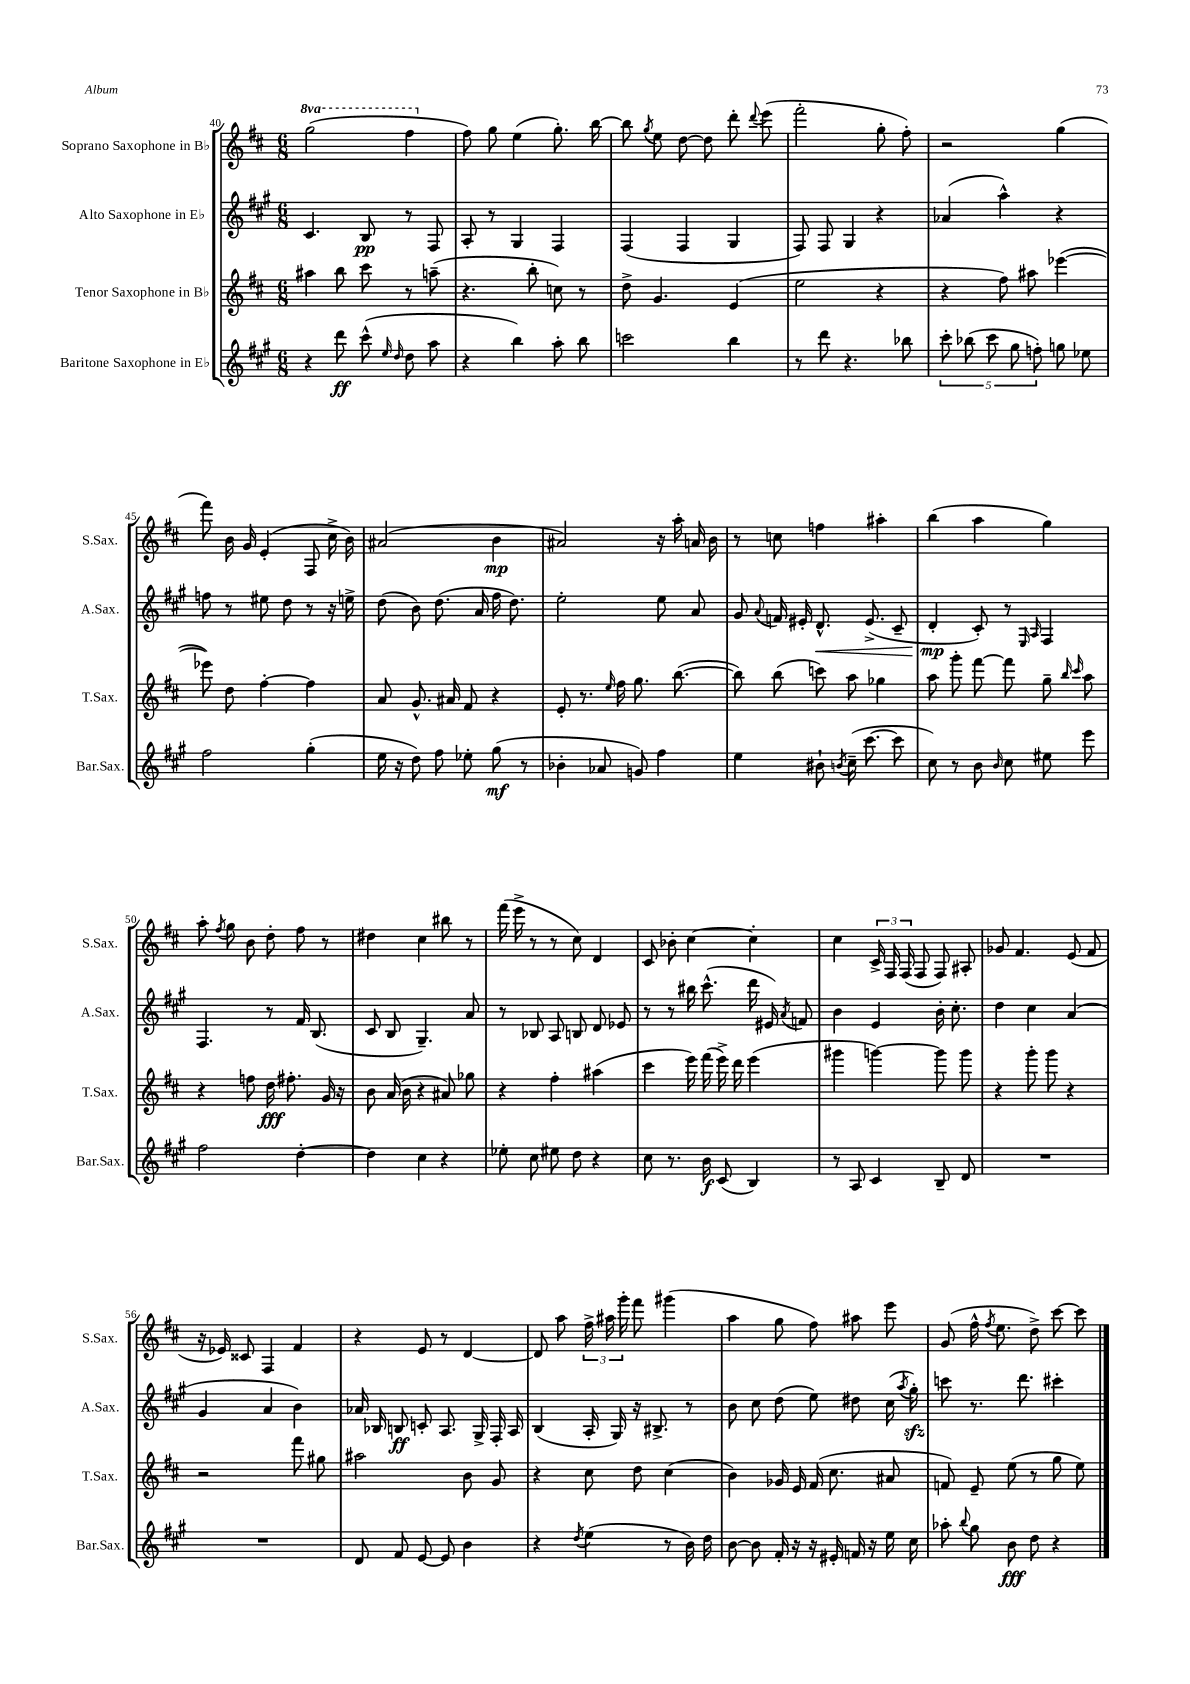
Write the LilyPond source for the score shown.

<<
\new StaffGroup <<
\new Staff = "s0" \with { instrumentName = "Soprano Saxophone in Bb" shortInstrumentName = "S.Sax." } {
    \clef treble \key d \major \numericTimeSignature \time 6/8 \set Staff.ottavationMarkups = #ottavation-simple-ordinals
    \autoBeamOff \ottava #1 g'''2( fis'''4 \ottava #0 |
    fis''8) g''8 e''4( g''8.-.) b''16~ |
    b''8 \acciaccatura { g''8 } e''8 d''8~ d''8 d'''8-. \appoggiatura { d'''8 } e'''8( |
    fis'''2-. g''8-. fis''8-.) |
    r2 g''4( |
    fis'''8) b'16 g'16 e'4-.( fis8 cis''16-> b'16) |
    ais'2( b'4\mp |
    ais'2) r16 a''16-. a'16 b'16 |
    r8 c''8 f''4 ais''4-. |
    b''4( a''4 g''4) |
    a''8-. \acciaccatura { fis''8 } g''8 b'8 d''8-. fis''8 r8 |
    dis''4 cis''4 bis''8 r8 |
    fis'''16( e'''16-> r8 r8 cis''8) d'4 |
    cis'8 bes'8-. cis''4~ cis''4-. |
    cis''4 \tuplet 3/2 { cis'16-> fis16 fis16( } fis8 fis8) ais8-. |
    ges'8 fis'4. e'8( fis'8 |
    r16 ees'16) cisis'8 fis4 fis'4 |
    r4 e'8 r8 d'4~ |
    d'8 a''8 \tuplet 3/2 { fis''16-> ais''16 g'''16-. } fis'''8 gis'''4( |
    a''4 g''8 fis''8) ais''8 e'''8 |
    g'8( fis''16-^ \acciaccatura { fis''8 } e''8. d''8->) cis'''8~ cis'''8 \bar "|." |
}
\new Staff = "s1" \with { instrumentName = "Alto Saxophone in Eb" shortInstrumentName = "A.Sax." } {
    \clef treble \key a \major \numericTimeSignature \time 6/8
    \autoBeamOff cis'4. b8\pp r8 fis8 |
    a8-. r8 gis4 fis4 |
    fis4( fis4 gis4 |
    fis8) fis8 gis4 r4 |
    aes'4( a''4-^) r4 |
    f''8 r8 eis''8 d''8 r8 r16 e''16-> |
    d''8( b'8) d''8.( a'16 fis''16 d''8.) |
    e''2-. e''8 a'8 |
    gis'8 \appoggiatura { a'8 } f'16 eis'16-. d'8.-^\< eis'8.->( cis'8-- |
    d'4-.\mp\! cis'8-.) r8 \grace { e16 a16 } fis4 |
    fis4. r8 fis'16 b8.( |
    cis'8 b8 gis4.--) a'8 |
    r8 bes8 a8 b8 d'8 ees'8 |
    r8 r8 bis''16 cis'''8.-^( d'''16 eis'16) \acciaccatura { a'8 } f'8 |
    b'4 e'4 b'16-. cis''8.-. |
    d''4 cis''4 a'4( |
    gis'4 a'4 b'4) |
    aes'16 bes16 b8\ff c'8-. a8. gis16-> fis16-. a16 |
    b4( a16-. gis16) r16 bis8.-> r8 |
    b'8 cis''8 d''8( e''8) dis''8 cis''16( \acciaccatura { a''8 } gis''16-.\sfz) |
    c'''8 r8. d'''8. cis'''4-. \bar "|." |
}
\new Staff = "s2" \with { instrumentName = "Tenor Saxophone in Bb" shortInstrumentName = "T.Sax." } {
    \clef treble \key d \major \numericTimeSignature \time 6/8
    \autoBeamOff ais''4 b''8 cis'''8 r8 a''8--( |
    r4. b''8-. c''8) r8 |
    d''8-> g'4. e'4( |
    e''2 r4 |
    r4 fis''8) ais''8 ees'''4~( |
    ees'''8) d''8 fis''4~-. fis''4 |
    a'8 g'8.-^ ais'16 fis'8 r4 |
    e'8-. r8. \grace { e''16 } fis''16 g''8. b''8.~( |
    b''8) b''8( c'''8) a''8 ges''4 |
    a''8 g'''8-. fis'''8~ fis'''8 g''8-- \grace { b''16 cis'''16 } a''8 |
    r4 f''8 d''16\fff fis''8.-. g'16 r16 |
    b'8 a'16( b'16 r4 ais'8) ges''8 |
    r4 fis''4-. ais''4( |
    cis'''4 e'''16) fis'''16( e'''16->) d'''16 e'''4( |
    gis'''4 g'''4~) g'''8 g'''8 |
    r4 g'''8-. g'''8 r4 |
    r2 fis'''8 gis''8 |
    ais''2 b'8 g'8 |
    r4 cis''8 d''8 cis''4( |
    b'4) ges'16 e'16 fis'16( cis''8. ais'8 |
    f'8) e'8-- e''8( r8 g''8 e''8) \bar "|." |
}
\new Staff = "s3" \with { instrumentName = "Baritone Saxophone in Eb" shortInstrumentName = "Bar.Sax." } {
    \clef treble \key a \major \numericTimeSignature \time 6/8
    \autoBeamOff r4 d'''8\ff cis'''8-^( \grace { e''16 d''16 } d''8 a''8 |
    r4 b''4) a''8-. b''8 |
    c'''2 b''4 |
    r8 d'''8 r4. bes''8 |
    \tuplet 5/4 { cis'''8-. bes''8( cis'''8 gis''8 f''8-.) } g''8 ees''8 |
    fis''2 gis''4-.( |
    e''16 r16 d''8) fis''8 ees''8-. gis''8\mf( r8 |
    bes'4-. aes'8 g'8) fis''4 |
    e''4 bis'8-! \acciaccatura { b'8 } cis''16--( cis'''8.~ cis'''8 |
    cis''8) r8 b'8 \grace { b'16 } cis''8 eis''8 e'''8 |
    fis''2 d''4~-. |
    d''4 cis''4 r4 |
    ees''8-. cis''8 eis''8 d''8 r4 |
    cis''8 r8. b'16\f cis'8( b4) |
    r8 a8 cis'4 b8-- d'8 |
    R2. |
    R2. |
    d'8 fis'8 e'8~ e'8 b'4 |
    r4 \acciaccatura { d''8 } e''4( r8 b'16) d''16 |
    b'8~ b'8 fis'16-. r16 r16 eis'16-. f'16 r16 e''16 cis''16 |
    aes''8-. \appoggiatura { b''8 } gis''8 b'8\fff d''8 r4 \bar "|." |
}
>>
>>
\layout { \context { \Score currentBarNumber = #40 } }
